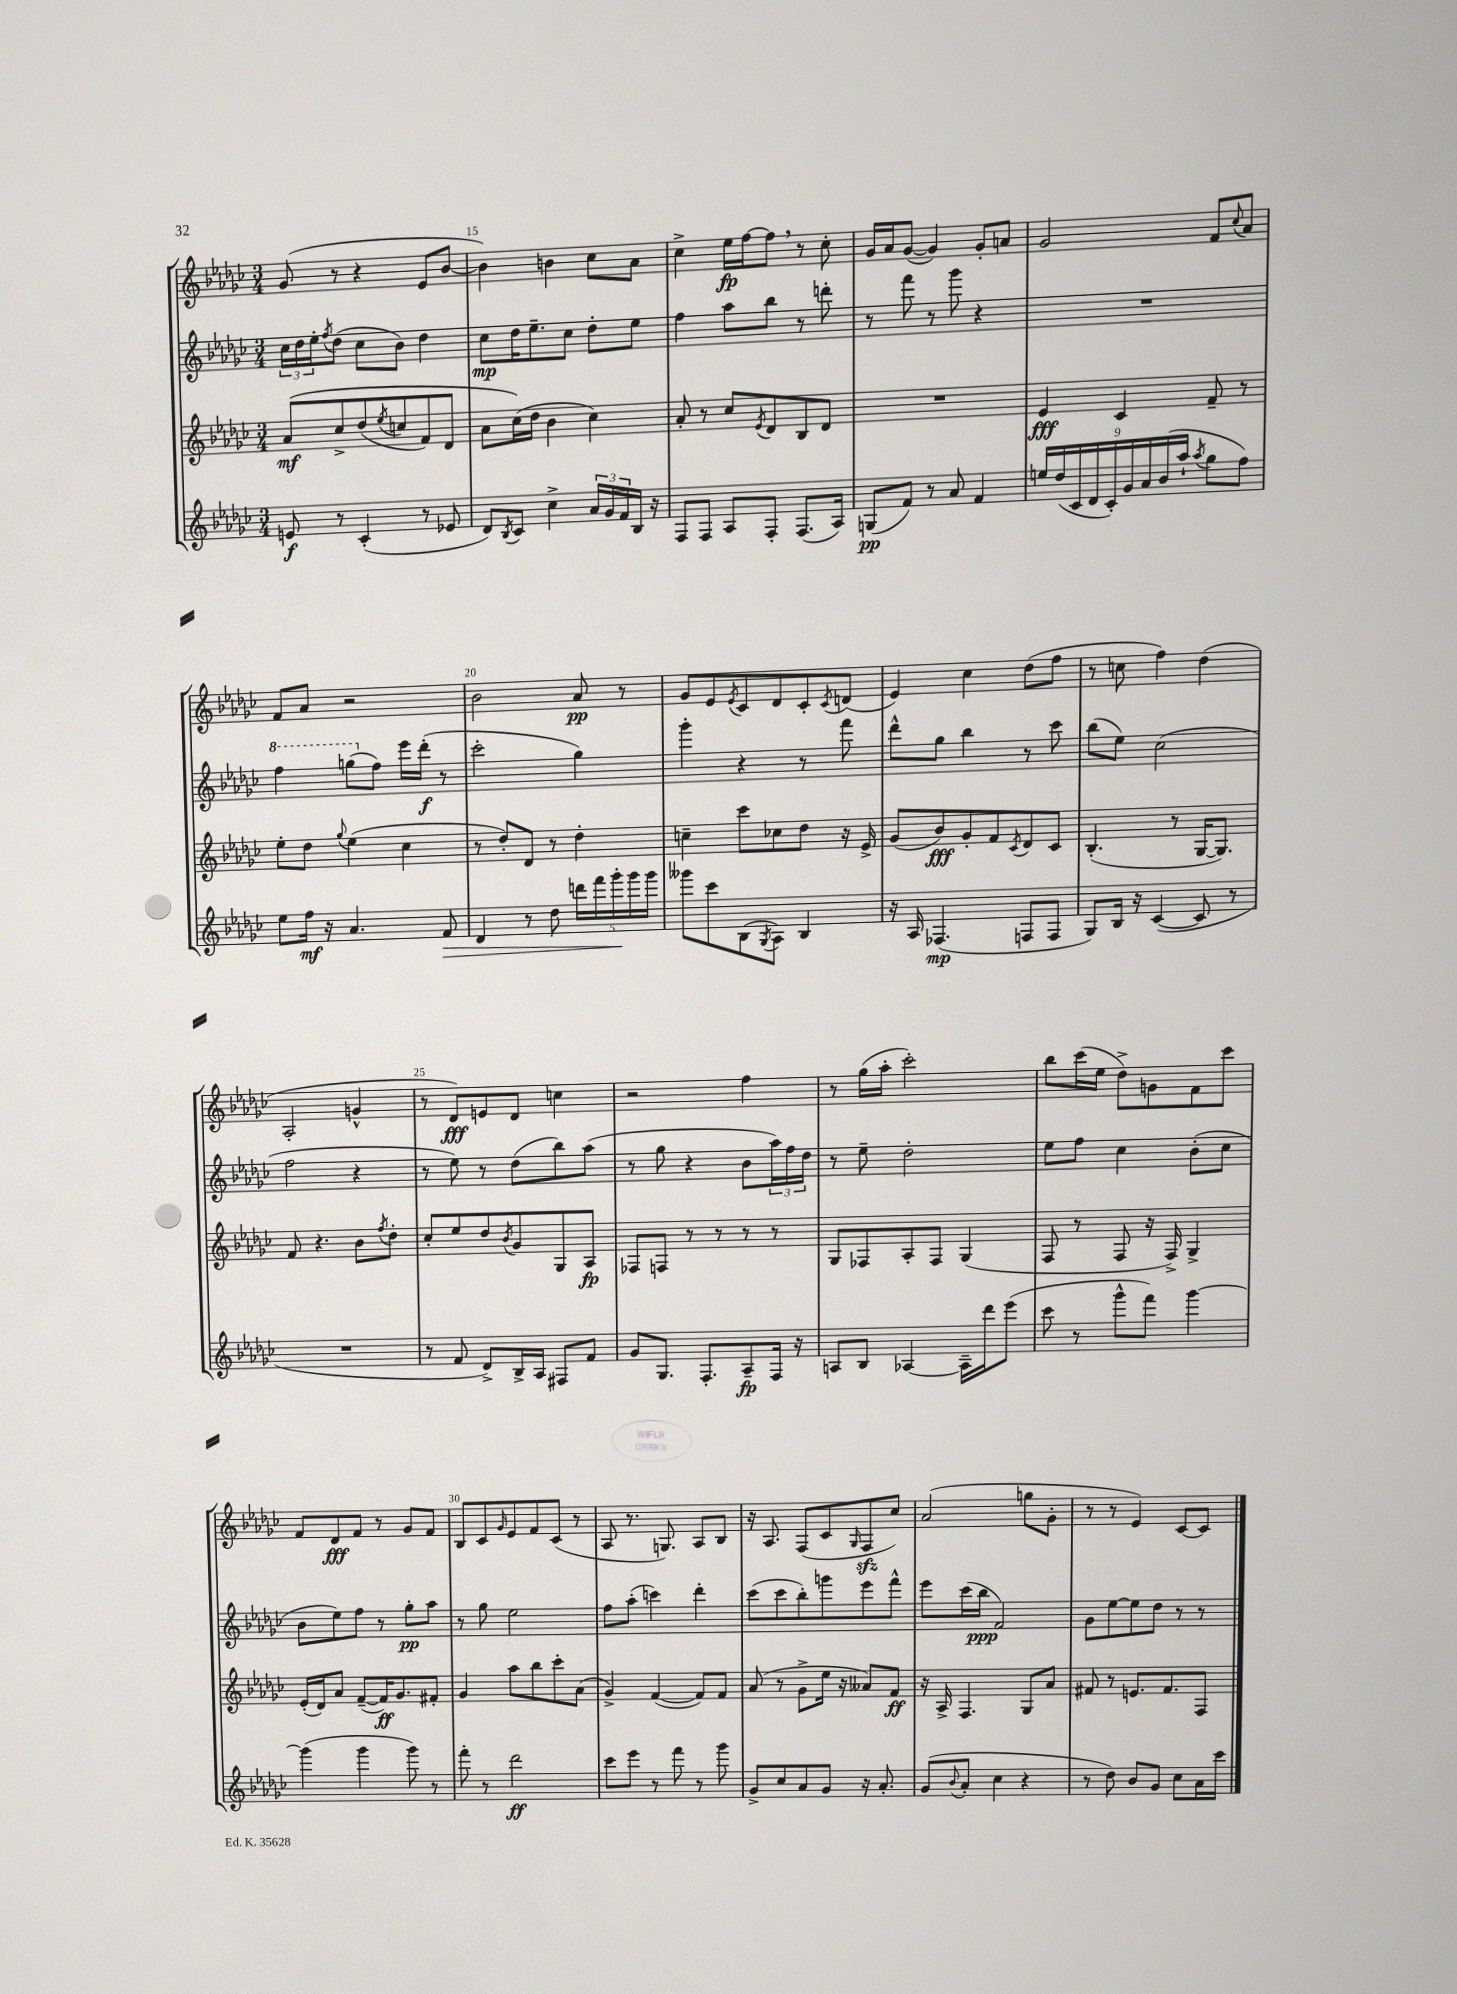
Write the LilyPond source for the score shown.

<<
\new StaffGroup <<
\new Staff = "s0" {
    \clef treble \key ges \major \numericTimeSignature \time 3/4
    ges'8( r8 r4 ees'8 bes'8~ |
    bes'4) b'4 ces''8 aes'8 |
    ces''4-> ees''16\fp f''16~ f''8 \breathe r8 ces''8-. |
    ges'16 aes'16 ges'8~( ges'4) ges'8-. a'8 |
    ges'2 f'8 \appoggiatura { ces''8 } aes'8 |
    f'8 aes'8 r2 |
    bes'2 aes'8\pp r8 |
    ges'8 ees'8 \acciaccatura { ees'8 } ces'8 des'8 ces'8-. \acciaccatura { ces'8 } d'8( |
    ees'4) ces''4 des''8( f''8 |
    r8 c''8 f''4) des''4( |
    aes2-. g'4-^ |
    r8 des'8\fff) e'8 des'8 c''4 |
    r2 f''4 |
    r8 ges''16( aes''16-. ces'''2-.) |
    bes''8 ces'''16( ees''16 des''8->) g'8 f'8 ces'''8 |
    f'8 des'8\fff f'8 r8 ges'8 f'8 |
    bes8 ces'8 \grace { ges'16 } ees'8 f'8 ces'8( r8 |
    aes8 r8. g8.) aes8 bes8 |
    r16 aes8. f8( ces'8 \grace { ges16 } f8\sfz ces''8) |
    aes'2( g''8 ges'8-. |
    r8 r8 ees'4) ces'8~ ces'8 \bar "|." |
}
\new Staff = "s1" {
    \clef treble \key ges \major \numericTimeSignature \time 3/4
    \tuplet 3/2 { ces''16 des''16 ees''16-. } \acciaccatura { f''8 } des''8( ces''8 bes'8) des''4 |
    ces''8\mp des''16 ees''8.-- ces''8 des''8-. ees''8 |
    f''4 aes''8 bes''8 r8 d'''8-. |
    r8 f'''8 r8 ges'''8 r4 |
    R2. |
    \ottava #1 f'''4 g'''8( \ottava #0 f''8) ees'''16 des'''16-.\f( r8 |
    ces'''2-. ges''4) |
    ges'''4-. r4 r8 f'''8 |
    des'''8-^ ges''8 bes''4 r8 ces'''8 |
    bes''8( ees''8) ces''2( |
    f''2 r4 |
    r8 ees''8) r8 des''8( bes''8) aes''8( |
    r8 ges''8 r4 bes'8 \tuplet 3/2 { aes''16) f''16 des''16 } |
    r8 ees''8-- des''2-. |
    ees''8 f''8 ces''4 bes'8-.( ces''8 |
    bes'8 ees''8) f''8 r8 ges''8-.\pp aes''8 |
    r8 ges''8 ees''2 |
    f''8 aes''8-.( c'''4) des'''4-. |
    ces'''8( ces'''8 bes''8-.) g'''8 ees'''8 f'''8-^ |
    ees'''8 ces'''16( bes''16\ppp f'2) |
    ges'8 ees''8~ ees''8 des''8 r8 r8 \bar "|." |
}
\new Staff = "s2" {
    \clef treble \key ges \major \numericTimeSignature \time 3/4
    aes'8\mf\( ces''8-> des''8( \acciaccatura { ees''8 } c''8 f'8) des'8 |
    aes'8 ces''16(\) des''16 bes'4 ces''4) |
    aes'8-. r8 ces''8 \acciaccatura { ees'8 } des'8 bes8 des'8 |
    R2. |
    ees'4\fff ces'4 f'8-- r8 |
    ees''8-. des''8 \appoggiatura { ges''8 } ees''4( ces''4 |
    r8 des''8-.) des'8 r8 des''4-. |
    c''4-- ces'''8 ces''8 des''8 r16 ees'16-> |
    ges'8( bes'8\fff) ges'8-. f'8 \acciaccatura { ces'8 } des'8 ces'8 |
    bes4.-.( r8 ges16~ ges8.) |
    f'8 r4. bes'8 \acciaccatura { f''8 } des''8-. |
    ces''8-. ees''8 des''8 \acciaccatura { bes'8 } ges'8 ges8 aes8\fp |
    fes8 f8 r8 r8 r8 r8 |
    ges8 fes8 aes8-. fes8 ges4( |
    f8 r8 f8 r16 f16->) ges4-> |
    ees'16-.( des'16) aes'8 f'8~--( f'16\ff) ges'8. fis'8-. |
    ges'4 aes''8 bes''8 ces'''8-. aes'8( |
    ges'4->) f'4~( f'8) f'8 |
    aes'8( r8 ges'8-> ees''16 r16 aeses'8) f'8\ff |
    r16 aes16-> f4. ges8 aes'8 |
    fis'8 r8 e'8. fis'8. f8 \bar "|." |
}
\new Staff = "s3" {
    \clef treble \key ges \major \numericTimeSignature \time 3/4
    e'8\f r8 ces'4-.( r8 ees'8 |
    des'8) \acciaccatura { bes8 } ces'8 ces''4-> \tuplet 3/2 { aes'16 ges'16 f'16 } bes16 r16 |
    f8 f8 aes8 f8-. f8.( aes16) |
    g8\pp( f'8) r8 aes'8 f'4 |
    \tuplet 9/8 { e''16 des''16( ces'16 des'16 ces'16-.) ges'16 aes'16 bes'16( aes''16-! } \acciaccatura { aes''8 } ges''8 f''8) |
    ees''8 f''16\mf r16 aes'4. f'8\> |
    des'4 r8 des''8 \tuplet 5/4 { d'''16 f'''16 ges'''16-.\! ges'''16 ges'''16 } |
    geses'''8 ces'''8 bes8( \acciaccatura { ges8 } aes8) bes4 |
    r16 aes16 fes4.\mp( f8 f8 |
    ges8) bes16 r16 ces'4~( ces'8 r8 |
    R2. |
    r8 f'8 des'8->) bes16-> aes16 fis8 f'8 |
    ges'8 ges8. f8.-. aes8--\fp f16 r16 |
    a8 bes8 aes4~ aes16-- des'''16 ees'''8( |
    ces'''8 r8 ges'''8-^ f'''8) ges'''4~ |
    ges'''4( ges'''4 ges'''8) r8 |
    f'''8-. r8 des'''2\ff |
    ces'''8 ees'''8 r8 f'''8 r8 ges'''8 |
    ges'8-> ces''8 aes'8 ges'8 r16 aes'8.-. |
    ges'8( \appoggiatura { bes'8 } aes'8-. ces''4 r4 |
    r8 des''8) bes'8 ges'8 ces''8 aes'16 ces'''16 \bar "|." |
}
>>
>>
\layout { \context { \Score currentBarNumber = #14 \override BarNumber.break-visibility = ##(#f #t #t) barNumberVisibility = #(every-nth-bar-number-visible 5) } }
